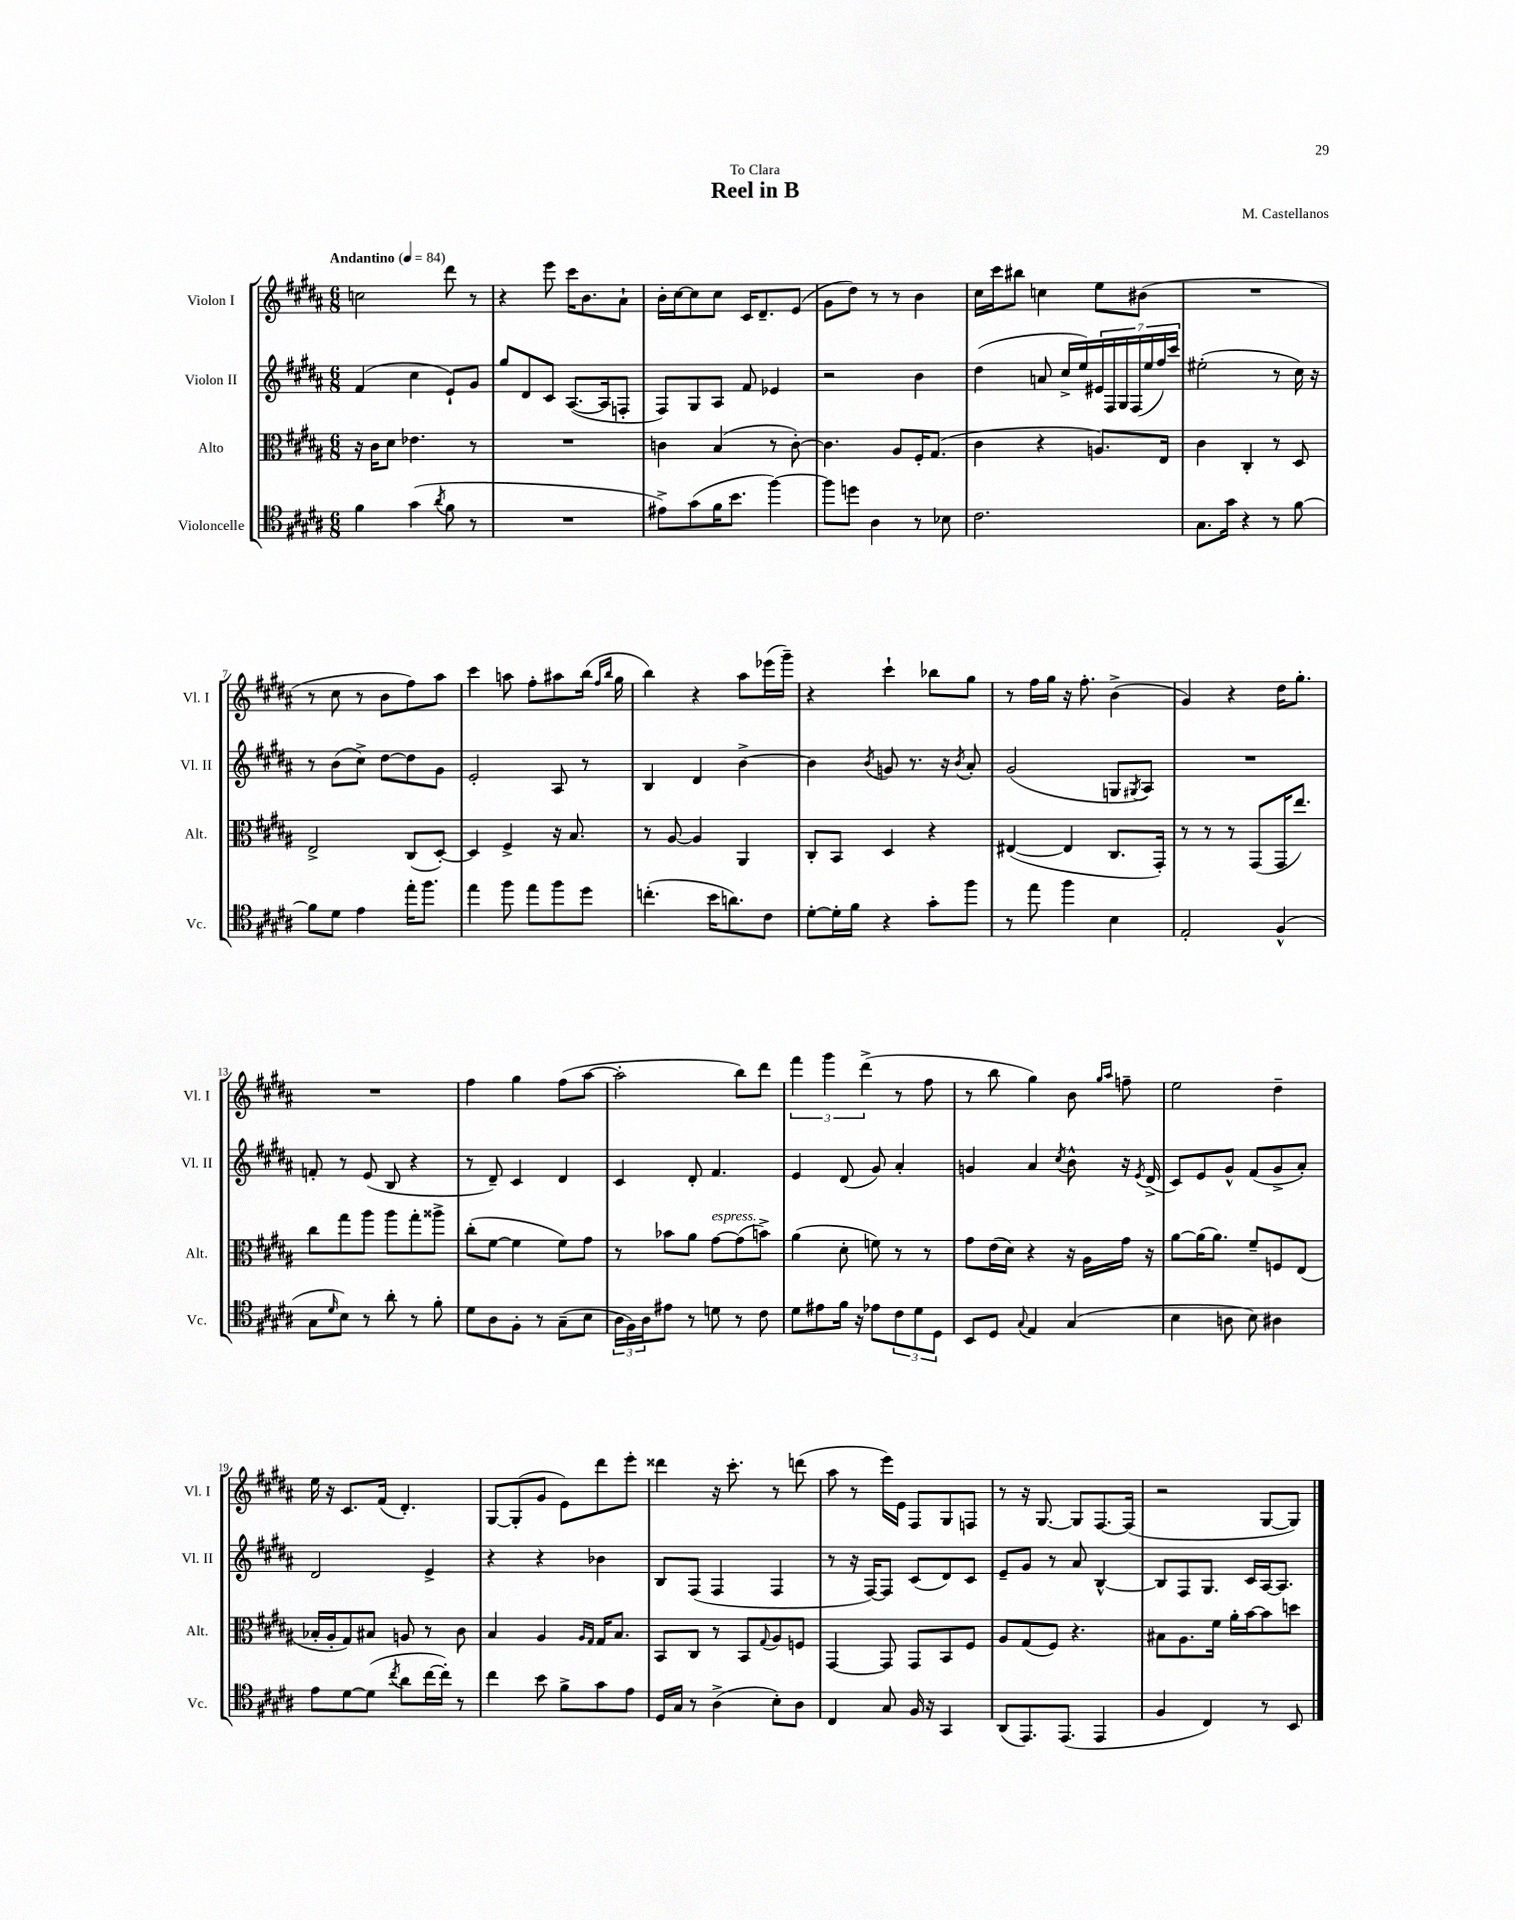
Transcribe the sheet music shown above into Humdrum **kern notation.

**kern	**kern	**kern	**kern
*staff4	*staff3	*staff2	*staff1
*clefC4	*clefC3	*clefG2	*clefG2
*k[f#c#g#d#a#]	*k[f#c#g#d#a#]	*k[f#c#g#d#a#]	*k[f#c#g#d#a#]
*M6/8	*M6/8	*M6/8	*M6/8
*MM84	*MM84	*MM84	*MM84
4f#	16r	(4f#	2cc
.	16c#	.	.
.	8d#	.	.
(4g#	4.e-	4cc#	.
8qa#	.	.	.
8f#	.	8e`)	8ddd#
8r	8r	8g#	8r
=	=	=	=
2.r	2.r	8gg#	4r
.	.	8d#	.
.	.	8c#	8eee
.	.	([8.A#	16ccc#
.	.	.	8.b
.	.	16A#]	.
.	.	8F'	8a#`
=	=	=	=
8e#^)	4c	8F#)	16b'
.	.	.	[16cc#
(8g#	.	8G#	8cc#]
16f#	(4B	8A#	8cc#
8.b	.	.	.
.	.	8f#	16c#
.	.	.	8.d#~
[4ff#)	8r	4e-	.
.	[8c')	.	(8e
=	=	=	=
8ff#]	4.c]	2r	8g#
8dd	.	.	8dd#)
4A#	.	.	8r
.	8A#	.	8r
8r	16F#'	4b	4b
.	(8.G#	.	.
8B-	.	.	.
=	=	=	=
2.c#	4c#	(4dd#	16cc#
.	.	.	16ccc#
.	.	.	8bb#
.	4r	8a	4cc
.	.	16cc#^	.
.	.	16ee)	.
.	8.A)	28e#	8ee
.	.	28F#	.
.	.	28G#	.
.	.	(28F#	.
.	.	.	(8b#
.	.	28ee	.
.	.	28ff#)	.
.	16E	.	.
.	.	28ccc#	.
=	=	=	=
8.G#	4c#	(2ee#'	2.r
16g#	.	.	.
4r	4C#'	.	.
8r	8r	8r	.
[8f#	8D#	16cc#)	.
.	.	16r	.
=	=	=	=
8f#]	2E^	8r	8r
8d#	.	(8b	8cc#
4e	.	8cc#^)	8r
.	.	[8dd#	8b
16ee'	(8C#	8dd#]	8ff#)
8.ff#	.	.	.
.	[8D#')	8g#	8aa#
=	=	=	=
4ee	4D#]	2e'	4ccc#
8ff#	4F#^	.	8aa
8ee	.	.	8ff#'
8ff#	16r	8A#	8aa#
.	8.B	.	.
8dd#	.	8r	(16bb
.	.	.	16qqff#
.	.	.	16qqbb
.	.	.	16gg#
=	=	=	=
(4.cc'	8r	4B	4bb)
.	[8A#	.	.
.	4A#]	4d#	4r
16b	.	.	.
8.a)	.	.	.
.	4AA#	[4b^	8aa#
8c#	.	.	(16eee-
.	.	.	16ggg#~)
=	=	=	=
[8d#'	8C#'	4b]	4r
16d#']	8BB	.	.
16f#	.	.	.
.	.	8qb	.
4r	4D#	8g	4ccc#`
.	.	8.r	.
8g#'	4r	.	8bb-
.	.	16r	.
.	.	8qb	.
8ff#	.	8a#'	8gg#
=	=	=	=
8r	([4E#	(2g#	8r
8ee	.	.	16ff#
.	.	.	16gg#
4ff#	4E#]	.	16r
.	.	.	8.ff#'
4B	8.C#	8G	(4b^
.	.	8qG#	.
.	.	8A#)	.
.	16GG#')	.	.
=	=	=	=
2E'	8r	2.r	4g#)
.	8r	.	.
.	8r	.	4r
.	(8GG#	.	.
(4F#^^	16GG#	.	16dd#
.	8.ee)	.	8.gg#'
=	=	=	=
8G#	8cc#	8f'	2.r
16qqd#	.	.	.
8B)	8gg#	8r	.
8r	8aa#	(8e	.
8a#'	8aa#	8B	.
8r	8gg#'	4r	.
8f#'	8aa##^	.	.
=	=	=	=
8d#	(8cc#'	8r	4ff#
8A#	[8f#	8d#~)	.
8F#'	4f#]	4c#	4gg#
8r	.	.	.
(8G#~	8f#)	4d#	(8ff#
8B	8g#	.	[8aa#
=	=	=	=
24A#	8r	4c#	2aa#']
24F#)	.	.	.
24A#	.	.	.
8e#	8b-	.	.
8r	8a#	8d#'	.
8d	[8g#	4.f#	.
8r	(8g#]	.	8bb)
8c#	8b^)	.	8ddd#
=	=	=	=
8d#	(4a#	4e	6fff#
8e#	.	.	.
.	.	.	6ggg#
16f#	8d#'	(8d#	.
16r	.	.	.
.	.	.	(6ddd#^
8e-	8f)	8g#)	.
12c#	8r	4a#'	8r
12d#	.	.	.
.	8r	.	8ff#
12D#	.	.	.
=	=	=	=
8BB	8g#	4g	8r
8D#	(16e	.	8bb
.	16d#)	.	.
8qqG#	.	.	.
4E	4r	4a#	4gg#)
.	.	8qcc#	.
(4G#	16r	8b^^	8b
.	16A#	.	.
.	.	.	16qqgg#
.	.	.	16qqaa#
.	16g#	16r	8ff~
.	.	8qe	.
.	16r	(16d#^	.
=	=	=	=
4B	[8a#	8c#)	2ee
.	(16a#]	8e	.
.	8.a#)	.	.
8A	.	8g#^^	.
8B)	8f#~	(8f#	.
4A#	8F	8g#^	4dd#~
.	(8E	8a#')	.
=	=	=	=
8e	16B-'	2d#	16ee
.	16A#'	.	16r
[8d#	8G#)	.	8.c#
(8d#]	8B#	.	.
.	.	.	(16f#
8qcc#	.	.	.
8a#	8A	.	4.d#')
[16cc#	8r	4e^	.
16cc#'])	.	.	.
8r	8c#	.	.
=	=	=	=
4cc#	4B	4r	[8G#
.	.	.	(8G#']
8b	4A#	4r	8g#
8f#^	.	.	8e)
.	16qqA#	.	.
.	16qqG#	.	.
8g#	16G#	4b-	8ddd#
.	8.B	.	.
8e	.	.	8eee'
=	=	=	=
16D#	8BB	8B	4ddd##
16G#	.	.	.
8r	8C#	(8F#	.
(4A#^	8r	4F#	16r
.	.	.	8.ccc#'
.	8BB	.	.
.	8qqG#	.	.
8B')	8A#	4F#	8r
8A#	8F	.	(8ddd
=	=	=	=
4C#	[4GG#	8r	8aa#
.	.	16r	8r
.	.	[16F#)	.
8G#	8GG#]	8F#]	16eee)
.	.	.	16e
16F#	8GG#	(8c#	8F#
16r	.	.	.
4GG#	8BB	8d#)	8G#
.	8F#	8c#	8F
=	=	=	=
(8AA#	8A#	8e~	8r
8.EE)	(8G#	8g#	16r
.	.	.	[8.G#
.	8F#)	8r	.
(8.EE	.	.	.
.	4.r	8a#	8G#]
4EE	.	[4B^^	[8.F#
.	.	.	(16F#]
=	=	=	=
4F#	8B#	8B]	2r
.	8.A#	8F#	.
4C#)	.	8.G#	.
.	16f#	.	.
.	16a#'	.	.
.	[16b	16c#	.
8r	8b]	[16A#	[8G#
.	.	8.A#]	.
8BB	8dd	.	8G#])
==	==	==	==
*-	*-	*-	*-
